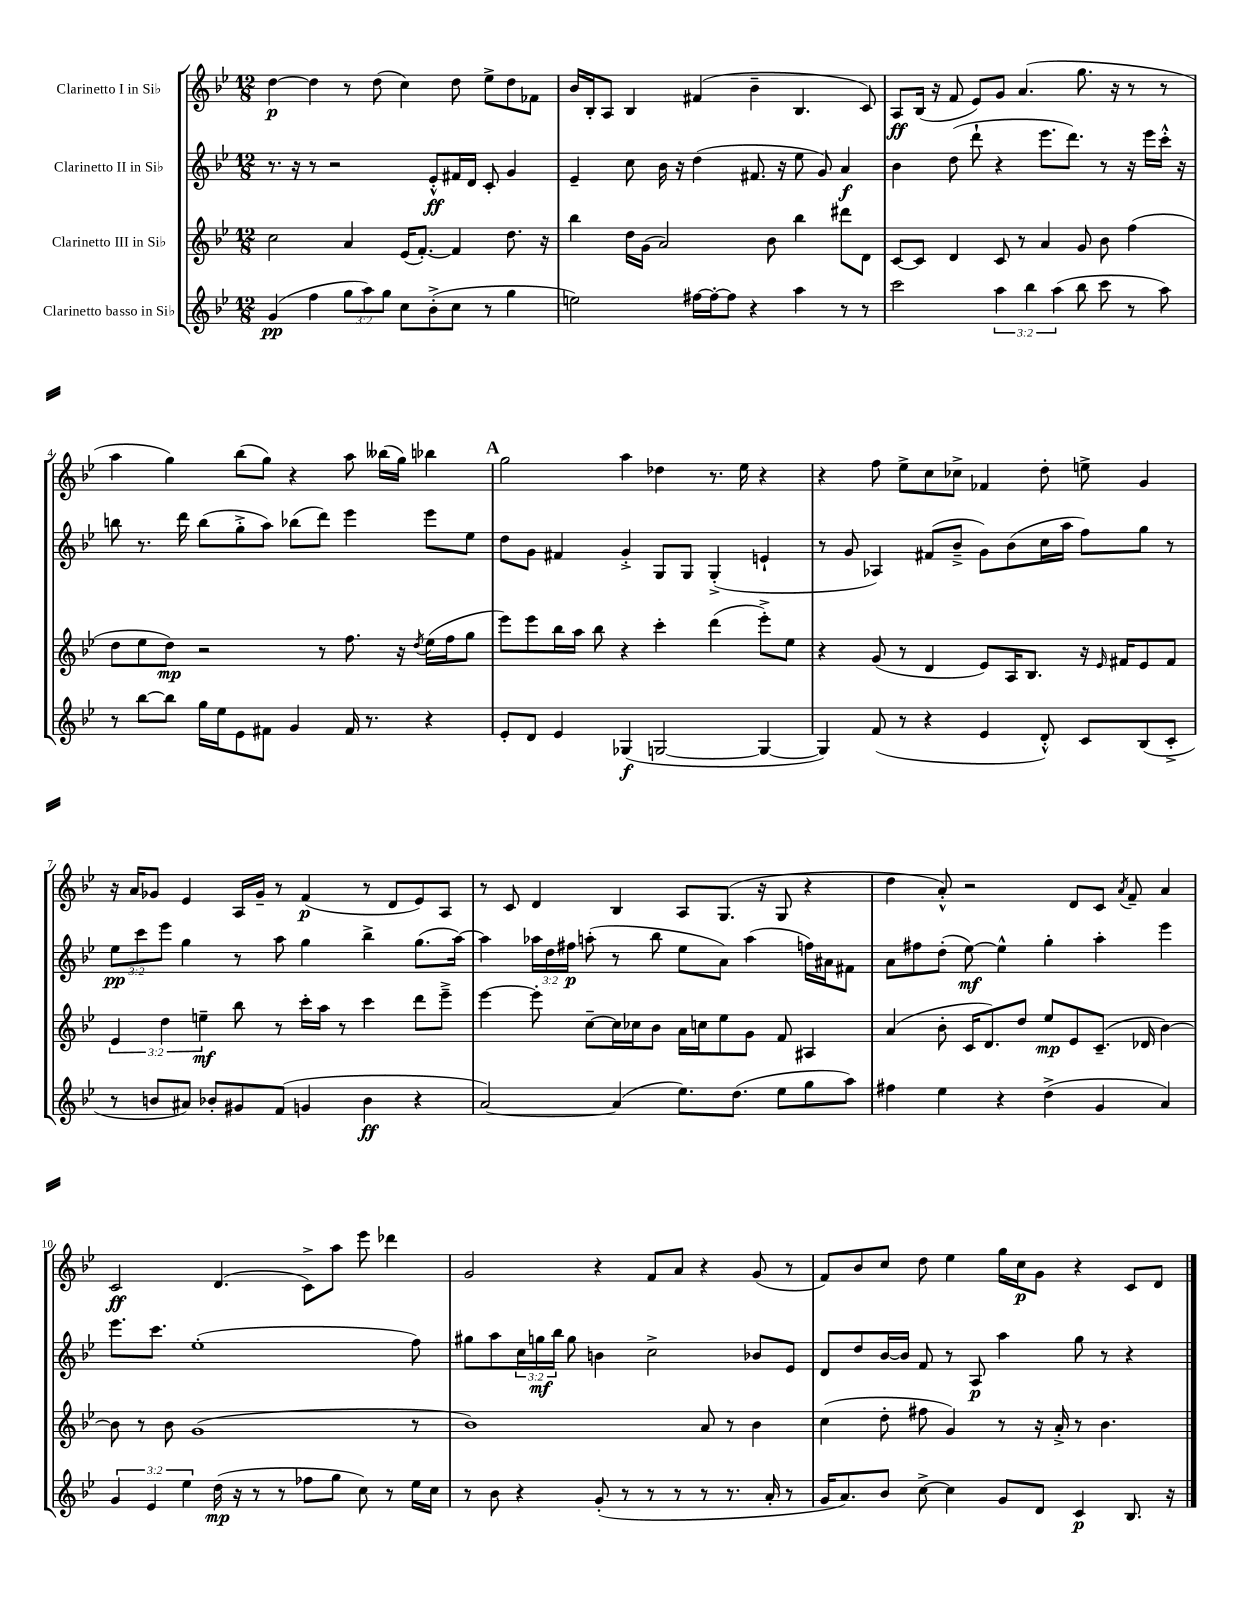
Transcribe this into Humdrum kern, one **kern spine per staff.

**kern	**dynam	**kern	**dynam	**kern	**dynam	**kern	**dynam
*part4	*part4	*part3	*part3	*part2	*part2	*part1	*part1
*staff4	*staff4	*staff3	*staff3	*staff2	*staff2	*staff1	*staff1
*I"Clarinetto basso in Si♭	*	*I"Clarinetto III in Si♭	*	*I"Clarinetto II in Si♭	*	*I"Clarinetto I in Si♭	*
*clefG2	*	*clefG2	*	*clefG2	*	*clefG2	*
*k[b-e-]	*	*k[b-e-]	*	*k[b-e-]	*	*k[b-e-]	*
*M12/8	*	*M12/8	*	*M12/8	*	*M12/8	*
=1	=1	=1	=1	=1	=1	=1	=1
(4g/	pp	2cc\	.	8.r	.	[4dd\	p
.	.	.	.	16r	.	.	.
4ff\	.	.	.	8r	.	4dd\]	.
.	.	.	.	2r	.	.	.
12gg\L	.	4a/	.	.	.	8r	.
12aa\)	.	.	.	.	.	.	.
.	.	.	.	.	.	(8dd\	.
12gg\J	.	.	.	.	.	.	.
8cc\L	.	(16e-/KL	.	.	.	4cc\)	.
.	.	[8.f'/J)	.	.	.	.	.
(8b-'^\	.	.	.	8e-'^^/L	ff	.	.
8cc\J	.	4f/]	.	16f#X/L	.	8dd\	.
.	.	.	.	16d/JJ	.	.	.
8r	.	.	.	8c'/	.	8ee-^\L	.
4gg\	.	8.dd\	.	4g/	.	8dd\	.
.	.	.	.	.	.	8f-X\J	.
.	.	16r	.	.	.	.	.
=2	=2	=2	=2	=2	=2	=2	=2
2een\)	.	4bb-\	.	4e-~/	.	16b-/LL	.
.	.	.	.	.	.	16B-'/J	.
.	.	.	.	.	.	8A/J	.
.	.	16dd\LL	.	8cc\	.	4B-/	.
.	.	(16g\JJ	.	.	.	.	.
.	.	2a/)	.	16b-\	.	.	.
.	.	.	.	16r	.	.	.
[16ff#X\LL	.	.	.	(4dd\	.	(4f#X/	.
16ff#'\J_	.	.	.	.	.	.	.
8ff#\J]	.	.	.	.	.	.	.
4r	.	.	.	8.f#X/	.	4b-~\	.
.	.	8b-\	.	.	.	.	.
.	.	.	.	16r	.	.	.
4aa\	.	4bb-\	.	8ee-\	.	4.B-/	.
.	.	.	.	8g/)	.	.	.
8r	.	8ddd#X\L	.	4a/	f	.	.
8r	.	8d\J	.	.	.	8c/)	.
=3	=3	=3	=3	=3	=3	=3	=3
2ccc\	.	[8c/L	.	4b-\	.	8A/L	ff
.	.	8c/J]	.	.	.	(16B-/Jk	.
.	.	.	.	.	.	16r	.
.	.	4d/	.	(8dd\	.	8f/	.
.	.	.	.	8ddd`\	.	8e-/L)	.
6aa\	.	8c/	.	4r	.	8g/J	.
.	.	8r	.	.	.	(4.a/	.
6bb-\	.	.	.	.	.	.	.
.	.	4a/	.	8.eee-\L	.	.	.
(6aa\	.	.	.	.	.	.	.
.	.	.	.	8.ddd\J)	.	.	.
8bb-\	.	8g/	.	.	.	8.gg\	.
8ccc\	.	8b-\	.	8r	.	.	.
.	.	.	.	.	.	16r	.
8r	.	(4ff\	.	16r	.	8r	.
.	.	.	.	16eee-\LL	.	.	.
8aa\)	.	.	.	16ccc'^^\JJ	.	8r	.
.	.	.	.	16r	.	.	.
!!LO:LB:g=z
=4	=4	=4	=4	=4	=4	=4	=4
8r	.	8dd\L	.	8bbn\	.	4aa\	.
[8bb-\L	.	8ee-\	.	8.r	.	.	.
8bb-\J]	.	8dd\J)	mp	.	.	4gg\)	.
.	.	.	.	16ddd\	.	.	.
16gg\LL	.	2r	.	(8bb\L	.	.	.
16ee-\J	.	.	.	.	.	.	.
8e-\	.	.	.	8gg'^\	.	(8bb-\L	.
8f#X\J	.	.	.	8aa\J)	.	8gg\J)	.
4g/	.	.	.	(8bb-X\L	.	4r	.
.	.	8r	.	8ddd\J)	.	.	.
16f#/	.	8.ff\	.	4eee-\	.	8aa\	.
8.r	.	.	.	.	.	.	.
.	.	.	.	.	.	(16bb--X\LL	.
.	.	16r	.	.	.	16gg\JJ)	.
.	.	8qdd/	.	.	.	.	.
4r	.	(16ee-\LL	.	8eee-\L	.	4bb-X\	.
.	.	16ff\J	.	.	.	.	.
.	.	8gg\J	.	8ee-\J	.	.	.
!!LO:REH:place=s1:t=A
=5	=5	=5	=5	=5	=5	=5	=5
8e-'/L	.	8eee-\L)	.	8dd\L	.	2gg\	.
8d/J	.	8eee-\	.	8g\J	.	.	.
4e-/	.	16bb-\L	.	4f#X/	.	.	.
.	.	16aa\JJ	.	.	.	.	.
.	.	8bb-\	.	.	.	.	.
(4G-X/	f	4r	.	4g'^/	.	4aa\	.
[2Gn/	.	4ccc'\	.	8G/L	.	4dd-X\	.
.	.	.	.	8G/J	.	.	.
.	.	(4ddd\	.	(4G'^/	.	8.r	.
.	.	.	.	.	.	16ee-\	.
4G/_	.	8eee-'^\L)	.	4en`/	.	4r	.
.	.	8ee-\J	.	.	.	.	.
=6	=6	=6	=6	=6	=6	=6	=6
4G/])	.	4r	.	8r	.	4r	.
.	.	.	.	8g/	.	.	.
(8f/	.	(8g/	.	4A-X/)	.	8ff\	.
8r	.	8r	.	.	.	8ee-^\L	.
4r	.	4d/	.	(8f#X/L	.	8cc\	.
.	.	.	.	8b-~^/J	.	8cc-X^\J	.
4e-/	.	8e-/L)	.	8g\L)	.	4f-X/	.
.	.	16A/K	.	(8b-\	.	.	.
.	.	8.B-/J	.	.	.	.	.
8d'^^/)	.	.	.	16cc\L	.	8dd'\	.
.	.	.	.	16aa\JJ	.	.	.
8c/L	.	16r	.	8ff\L)	.	8een^\	.
.	.	16qqe-/	.	.	.	.	.
.	.	16f#X/KL	.	.	.	.	.
(8B-/	.	8e-/	.	8gg\J	.	4g/	.
8c'^/J	.	8f#/J	.	8r	.	.	.
!!LO:LB:g=z
=7	=7	=7	=7	=7	=7	=7	=7
8r	.	6e-/	.	12ee-\L	pp	16r	.
.	.	.	.	.	.	16a/KL	.
.	.	.	.	12ccc\	.	.	.
8bn/L	.	.	.	.	.	8g-X/J	.
.	.	6dd\	.	12eee-\J	.	.	.
8a#X/J)	.	.	.	4gg\	.	4e-/	.
.	.	6een~\	mf	.	.	.	.
8b-X'/L	.	.	.	.	.	.	.
8g#X/	.	8bb-\	.	8r	.	16A/LL	.
.	.	.	.	.	.	16g-~/JJ	.
(8f/J	.	8r	.	8aa\	.	8r	.
4gn/	.	16ccc'\LL	.	4gg\	.	(4f/	p
.	.	16aa\JJ	.	.	.	.	.
.	.	8r	.	.	.	.	.
4b-\	ff	4ccc\	.	4bb-^\	.	8r	.
.	.	.	.	.	.	8d/L	.
4r	.	8ddd\L	.	(8.gg\L	.	8e-/)	.
.	.	8eee-~^\J	.	.	.	8A/J	.
.	.	.	.	[16aa\Jk)	.	.	.
=8	=8	=8	=8	=8	=8	=8	=8
[2a/)	.	[4eee-\	.	4aa\]	.	8r	.
.	.	.	.	.	.	8c/	.
.	.	8eee-'\]	.	24aa-X\LL	.	4d/	.
.	.	.	.	24dd\	.	.	.
.	.	.	.	24ff#X\JJ	p	.	.
.	.	[8cc~\L	.	(8aan'\	.	.	.
(4a/]	.	16cc\L]	.	8r	.	4B-/	.
.	.	16cc-X\J	.	.	.	.	.
.	.	8b-\J	.	8bb-\	.	.	.
8.ee-\L)	.	16a\LL	.	8ee-\L	.	8A/L	.
.	.	16ccn\J	.	.	.	.	.
.	.	8ee-\	.	8a\J)	.	(8.G/J	.
(8.dd\J	.	.	.	.	.	.	.
.	.	8g\J	.	(4aa\	.	.	.
.	.	.	.	.	.	16r	.
8ee-\L	.	8f/	.	.	.	8G/	.
8gg\	.	4A#X/	.	16ffn\LL)	.	4r	.
.	.	.	.	16a#X\J	.	.	.
8aa\J)	.	.	.	8f#X\J	.	.	.
=9	=9	=9	=9	=9	=9	=9	=9
4ff#X\	.	(4a/	.	8a\L	.	4dd\	.
.	.	.	.	8ff#X\	.	.	.
4ee-\	.	8b-'\	.	(8dd'\J	.	8a'^^/)	.
.	.	16c/KL	.	[8ee-\)	mf	2r	.
.	.	8.d/)	.	.	.	.	.
4r	.	.	.	4ee-^^\]	.	.	.
.	.	8dd/J	.	.	.	.	.
(4dd^\	.	8ee-/L	mp	4gg'\	.	.	.
.	.	8e-/	.	.	.	8d/L	.
4g/	.	(8.c~/J	.	4aa'\	.	8c/J	.
.	.	.	.	.	.	8qa/	.
.	.	.	.	.	.	8f~/	.
.	.	16d-X/	.	.	.	.	.
4a/)	.	[4b-\)	.	4eee-\	.	4a/	.
!!LO:LB:g=z
=10	=10	=10	=10	=10	=10	=10	=10
6g/	.	8b-\]	.	8.eee-\L	.	2c/	ff
.	.	8r	.	.	.	.	.
6e-/	.	.	.	.	.	.	.
.	.	.	.	8.ccc\J	.	.	.
.	.	8b-\	.	.	.	.	.
6ee-\	.	.	.	.	.	.	.
.	.	(1g	.	(1ee-'	.	.	.
(16dd\	mp	.	.	.	.	(4.d/	.
16r	.	.	.	.	.	.	.
8r	.	.	.	.	.	.	.
8r	.	.	.	.	.	.	.
8ff-X\L	.	.	.	.	.	8c^\L)	.
8gg\J	.	.	.	.	.	8aa\J	.
8cc\)	.	.	.	.	.	8eee-\	.
8r	.	.	.	.	.	4ddd-X\	.
16ee-\LL	.	8r	.	8ff\)	.	.	.
16cc\JJ	.	.	.	.	.	.	.
=11	=11	=11	=11	=11	=11	=11	=11
8r	.	1b-)	.	8gg#X\L	.	2g/	.
8b-\	.	.	.	8aa\	.	.	.
4r	.	.	.	24cc\L	.	.	.
.	.	.	.	24ggn\	mf	.	.
.	.	.	.	24bb-\JJ	.	.	.
.	.	.	.	8gg\	.	.	.
(8g'/	.	.	.	4bn\	.	4r	.
8r	.	.	.	.	.	.	.
8r	.	.	.	2cc^\	.	8f/L	.
8r	.	.	.	.	.	8a/J	.
8r	.	8a/	.	.	.	4r	.
8.r	.	8r	.	.	.	.	.
.	.	4b-\	.	8b-X/L	.	(8g/	.
16a'/	.	.	.	.	.	.	.
8r	.	.	.	8e-/J	.	8r	.
=12	=12	=12	=12	=12	=12	=12	=12
16g/KL	.	(4cc\	.	8d/L	.	8f/L)	.
8.a/)	.	.	.	.	.	.	.
.	.	.	.	8dd/	.	8b-/	.
8b-/J	.	8dd'\	.	[16b-/L	.	8cc/J	.
.	.	.	.	16b-/JJ]	.	.	.
[8cc^\	.	8ff#X\	.	8f/	.	8dd\	.
4cc\]	.	4g/)	.	8r	.	4ee-\	.
.	.	.	.	8A/	p	.	.
8g/L	.	8r	.	4aa\	.	16gg\LL	.
.	.	.	.	.	.	16cc\J	p
8d/J	.	16r	.	.	.	8g\J	.
.	.	16a'^/	.	.	.	.	.
4c/	p	8r	.	8gg\	.	4r	.
.	.	4.b-\	.	8r	.	.	.
8.B-/	.	.	.	4r	.	8c/L	.
.	.	.	.	.	.	8d/J	.
16r	.	.	.	.	.	.	.
==	==	==	==	==	==	==	==
*-	*-	*-	*-	*-	*-	*-	*-
